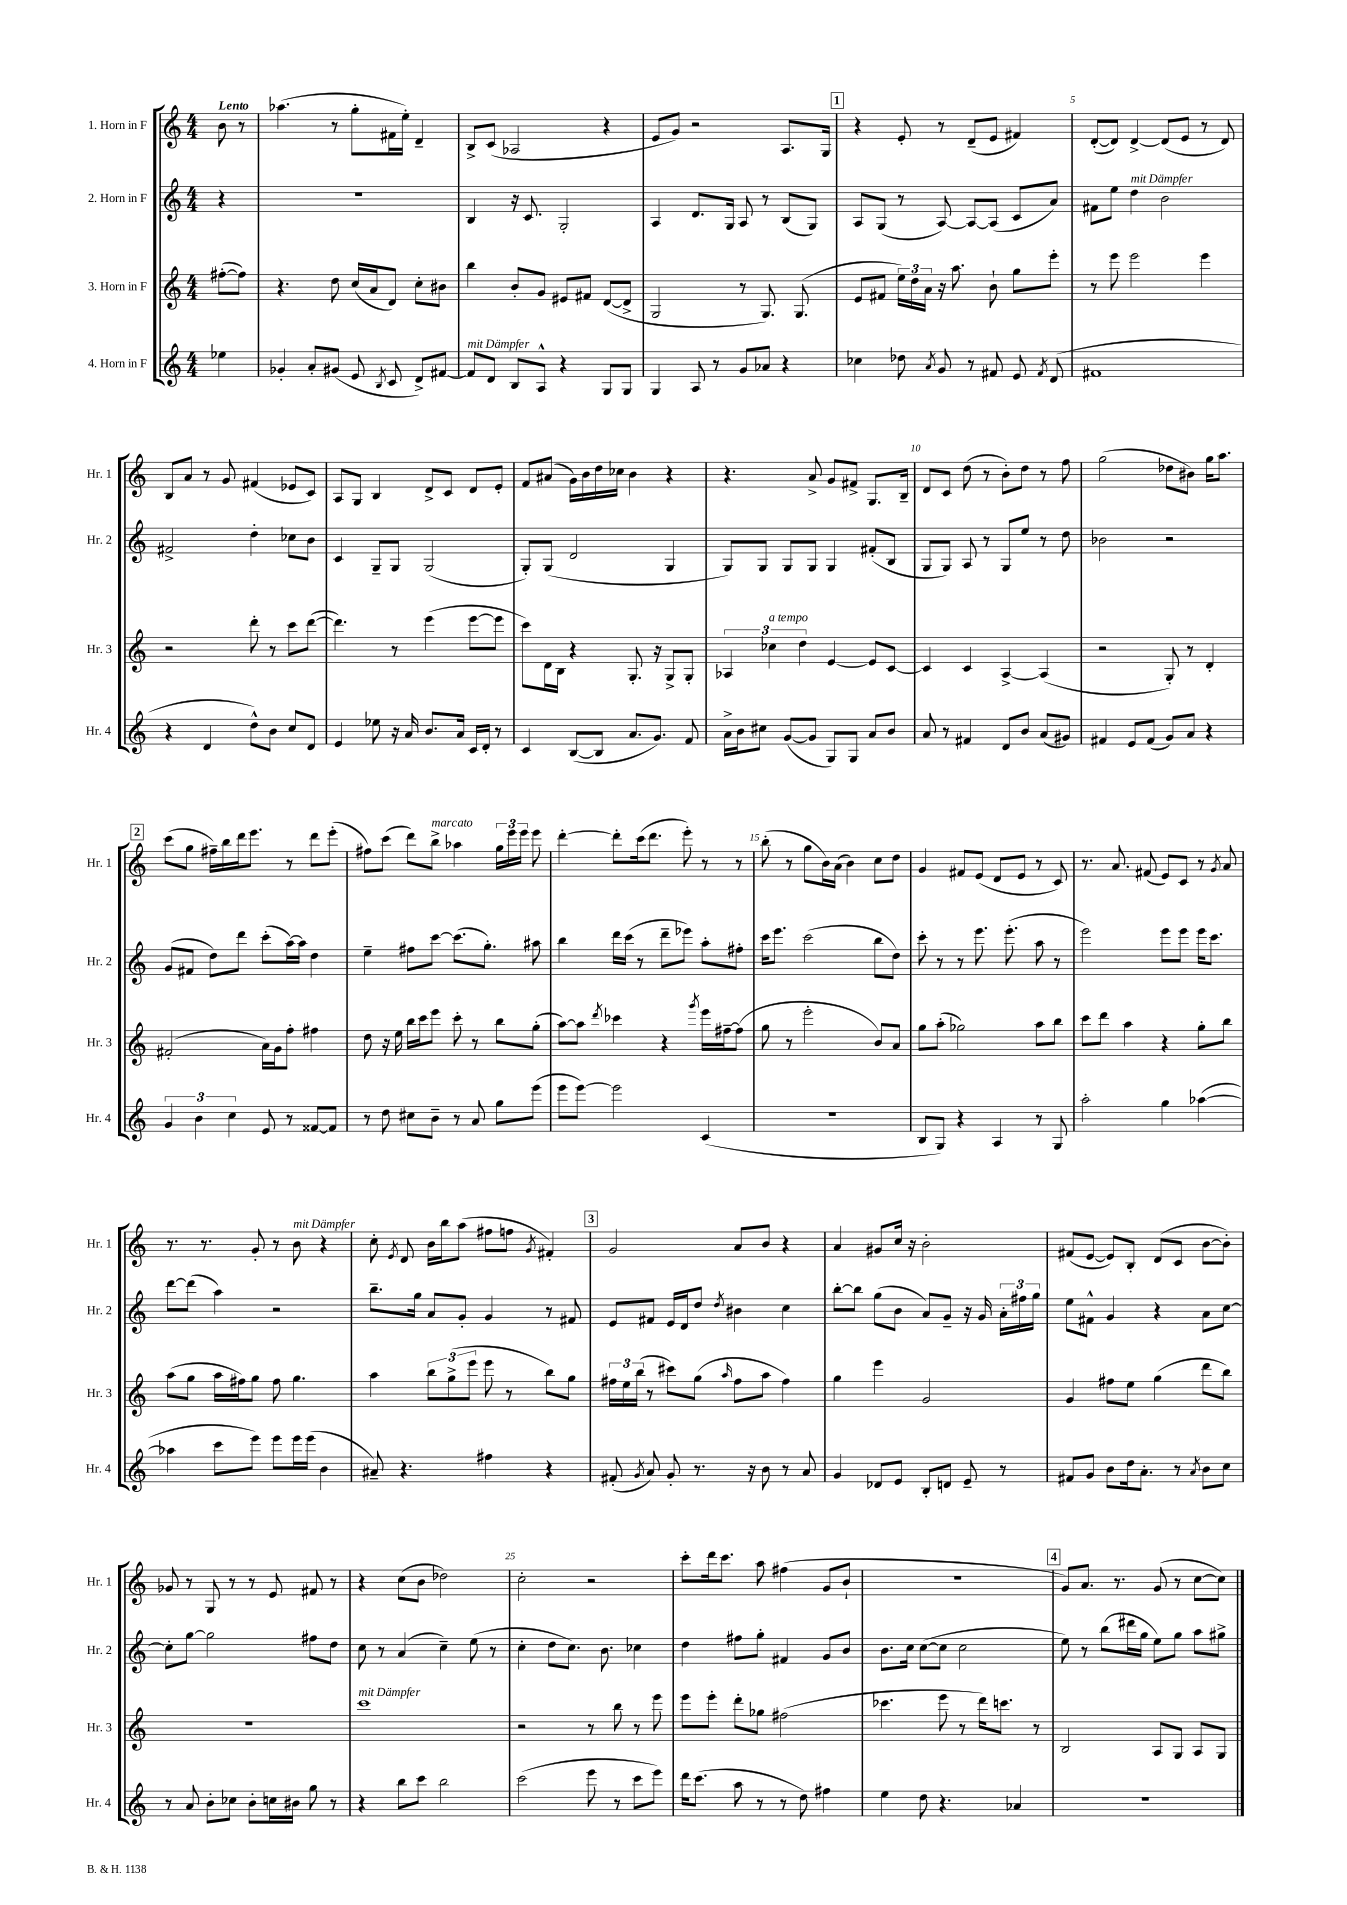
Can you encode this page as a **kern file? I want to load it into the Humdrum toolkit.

**kern	**kern	**kern	**kern
*staff4	*staff3	*staff2	*staff1
*clefG2	*clefG2	*clefG2	*clefG2
*k[]	*k[]	*k[]	*k[]
*M4/4	*M4/4	*M4/4	*M4/4
4ee-	([8ff#'	4r	8b
.	8ff#])	.	8r
=	=	=	=
4g-'	4.r	1r	(4.aa-
8a'	.	.	.
(8g#	8dd	.	8r
8e	(16cc	.	8gg'
.	16a	.	.
8qB	.	.	.
8c	8d)	.	16f#
.	.	.	16ee')
8d^)	8cc'	.	4d~
[8f#	8b#	.	.
=	=	=	=
8f#]	4bb	4B	8B^
8d	.	.	(8c
8B	8b'	16r	2A-
.	.	8.c	.
8A^^	8g	.	.
4r	8e#	2G'	.
.	8f#	.	.
8G	([8d	.	4r
8G	8d^]	.	.
=	=	=	=
4G	2G	4A	8e
.	.	.	8g)
8A	.	8.d	2r
8r	.	.	.
.	.	16G	.
8g	8r	8A	.
8a-	8.G)	8r	.
4r	.	(8B	8.A
.	(8.G	.	.
.	.	8G)	.
.	.	.	16G
=	=	=	=
4cc-	8e	8A	4r
.	8f#	(8G	.
8dd-	24ee)	8r	8e'
.	24dd	.	.
.	24a	.	.
8qa	.	.	.
8g	16r	[8A)	8r
.	8.aa	.	.
8r	.	8A_	(8d~
8f#	8b`	(8A]	8e
8e	8gg	8c	4f#)
8qf#	.	.	.
(8d	8eee'	8a)	.
=	=	=	=
1f#	8r	8f#	([8d'
.	8eee	8ee	8d])
.	2eee	4dd	[4d^
.	.	2b	(8d]
.	.	.	8e
.	4eee	.	8r
.	.	.	8d)
=	=	=	=
4r	2r	2f#^	8B
.	.	.	8a
4d	.	.	8r
.	.	.	8g
8dd^^)	8ddd'	4dd'	(4f#
8b	8r	.	.
8cc	8ccc	8cc-	8e-
8d	([8ddd	8b	8c)
=	=	=	=
4e	4.ddd])	4c	8A
.	.	.	8G
8ee-	.	8G~	4B
16r	8r	8G	.
16a	.	.	.
8.b	(4eee	(2G	8d^
.	.	.	8c
16a	.	.	.
16c	[8eee	.	8d
16d'	.	.	.
8r	8eee]	.	8e'
=	=	=	=
4c	8ccc)	8G')	8f
.	16d	(8G	(8a#
.	16B	.	.
([8B	4r	2d	16g)
.	.	.	16b
8B]	.	.	16dd
.	.	.	16cc-
8.a	8.G'	.	4b
8.g)	16r	.	.
.	8G^	4G	4r
8f	8G'	.	.
=	=	=	=
16a^	6A-	8G)	4.r
16b	.	.	.
8cc#	.	8G	.
.	6cc-	.	.
([8g	.	8G	.
.	6dd	.	.
8g]	.	8G	8a^
8G)	[4e	4G	8g
8G	.	.	8f#^
8a	8e]	(8f#'	8.G
8b	[8c	8B	.
.	.	.	16B~
=	=	=	=
8a	4c]	8G	8d
8r	.	8G)	8c
4f#	4c	8A	(8dd
.	.	8r	8r
8d	[4A^	8G	8b')
8b	.	8ee	8dd
(8a	(4A]	8r	8r
8g#)	.	8dd	8ff
=	=	=	=
4f#	2r	2b-	(2gg
8e	.	.	.
(8f#	.	.	.
8g)	8G')	2r	8dd-
8a	8r	.	8b#)
4r	4d'	.	16gg
.	.	.	8.aa
=	=	=	=
6g	(2f#'	(8g	(8ccc
.	.	8f#	8gg
6b	.	.	.
.	.	8dd)	16ff#~)
.	.	.	16bb
6cc	.	.	.
.	.	8ddd	16ddd
.	.	.	8.eee
8e	16a)	(8ccc'	.
.	16g	.	.
8r	8ff'	[16aa)	8r
.	.	16aa]	.
[8f##	4ff#	4dd	8ddd
8f##]	.	.	(8eee'
=	=	=	=
8r	8dd	4ee~	8ff#)
8dd	16r	.	(8ccc
.	16ee	.	.
8cc#	16bb	8ff#	8ddd)
.	16ccc	.	.
8b~	8eee	[8ccc	8bb^
8r	8ccc'	(8.ccc]	4aa-
8a	8r	.	.
.	.	8.gg')	.
8gg	8bb	.	24gg
.	.	.	24eee
.	.	.	24eee
(8eee	(8gg'	8aa#	8eee
=	=	=	=
8eee	[8aa)	4bb	[4ddd'
[8eee)	8aa]	.	.
.	8qddd	.	.
2eee]	4ccc-	16ddd	8ddd']
.	.	(16ccc	.
.	.	8r	(16ccc
.	.	.	8.ddd
.	4r	8ddd~	.
.	.	8eee-)	8eee')
.	8qggg	.	.
(4c	16eee	8aa'	8r
.	[16ff#~	.	.
.	(8ff#]	8ff#'	8r
=	=	=	=
1r	8gg	16ccc	(8bb'
.	.	8.eee	.
.	8r	.	8r
.	2eee'	(2ccc	8gg
.	.	.	16b)
.	.	.	(16a
.	.	.	4b)
.	8b)	8bb	8cc
.	8a	8dd)	8dd
=	=	=	=
8B	8gg	8ccc'	4g
8G)	(8aa'	8r	.
4r	2gg-)	8r	8f#
.	.	8.eee	(8e
4A	.	.	8d
.	.	(8.eee'	.
.	.	.	8e
8r	8aa	8aa	8r
8G	8bb	8r	8c)
=	=	=	=
2aa'	8ccc	2eee)	8.r
.	8ddd	.	.
.	.	.	8.a
.	4aa	.	.
.	.	.	(8f#
4gg	4r	8eee	8e)
.	.	8eee	8c
([4aa-	8gg'	16eee	8r
.	.	8.ccc	.
.	.	.	8qg
.	8bb	.	8a
=	=	=	=
4aa-]	(8aa	[8ddd	8.r
.	8gg	(8ddd]	.
.	.	.	8.r
8ccc	16aa	4aa)	.
.	16ff#)	.	.
8eee)	8gg	.	8g'
8eee	8ff#	2r	8r
16eee	4.gg	.	8b
(16eee	.	.	.
4b	.	.	4r
=	=	=	=
8a#~)	4aa	8.bb~	8cc'
.	.	.	8qe
4.r	.	.	8d
.	.	16gg	.
.	12bb	8a	16b
.	.	.	16bb
.	(12gg^	.	.
.	.	8g'	(8aa
.	12eee	.	.
4ff#	8eee	4g	8ff#
.	8r	.	8ff
.	.	.	8qg
4r	8bb)	8r	4f#')
.	8gg	8f#	.
=	=	=	=
(8f#'	24ff#	8e	2g
.	24ee	.	.
.	(24bb	.	.
8qg	.	.	.
8a)	8r	8f#	.
8g'	8ccc#)	16e	.
.	.	16d	.
8.r	(8gg	8dd	.
.	16qqaa	8qdd	.
.	8ff#	4b#	8a
16r	.	.	.
8b	8aa	.	8b
8r	4ff#)	4cc	4r
8a	.	.	.
=	=	=	=
4g	4gg	[8bb'	4a
.	.	8bb]	.
8d-	4eee	(8gg	8g#
8e	.	8b	16cc
.	.	.	16r
8B'	2g	8a)	2b'
8d	.	8g~	.
8e~	.	16r	.
.	.	16g	.
8r	.	24a'	.
.	.	24ff#	.
.	.	24gg	.
=	=	=	=
8f#	4g	8ee	(8f#
8g	.	8f#^^	[8e
8b	8ff#	4g	8e])
16dd	8ee	.	8B'
8.a'	.	.	.
.	(4gg	4r	(8d
8r	.	.	8c
8qa	.	.	.
8b	8ddd	8a	[8b
8cc	8bb)	[8cc	8b'])
=	=	=	=
8r	1r	8cc']	8g-
8a	.	[8gg	8r
8b'	.	2gg]	8G
8cc-	.	.	8r
8b'	.	.	8r
16cc	.	.	8e
16b#	.	.	.
8gg	.	8ff#	8f#
8r	.	8dd	8r
=	=	=	=
4r	1ccc	8cc	4r
.	.	8r	.
8bb	.	(4a	(8cc
8ccc	.	.	8b
2bb	.	4cc~)	2dd-)
.	.	(8ee	.
.	.	8r	.
=	=	=	=
(2ccc	2r	4cc'	2cc'
.	.	8dd	.
.	.	8.cc)	.
8eee	8r	.	2r
.	.	8.b	.
8r	8bb	.	.
8ccc	8r	4cc-	.
8eee)	8eee	.	.
=	=	=	=
16ddd	8eee	4dd	8ccc'
(8.ccc	.	.	.
.	8eee'	.	16ddd
.	.	.	8.ccc
8aa	8ddd'	8ff#	.
8r	8gg-	8gg'	8aa
8r	(2ff#	4f#	(4ff#
8dd)	.	.	.
4ff#	.	8g	8g
.	.	8b	8b`
=	=	=	=
4ee	4.ccc-	8.b	1r
.	.	16cc	.
8dd	.	([8cc	.
4.r	8eee	8cc]	.
.	8r	2cc	.
.	16ddd)	.	.
.	8.ccc	.	.
4a-	.	.	.
.	8r	.	.
=	=	=	=
1r	2B	8ee)	8g)
.	.	8r	8.a
.	.	(8bb	.
.	.	.	8.r
.	.	16ddd#	.
.	.	16gg	.
.	8A	8ee)	(8g
.	8G	8gg	8r
.	8A	8aa	[8cc
.	8G	8gg#^	8cc])
==	==	==	==
*-	*-	*-	*-
